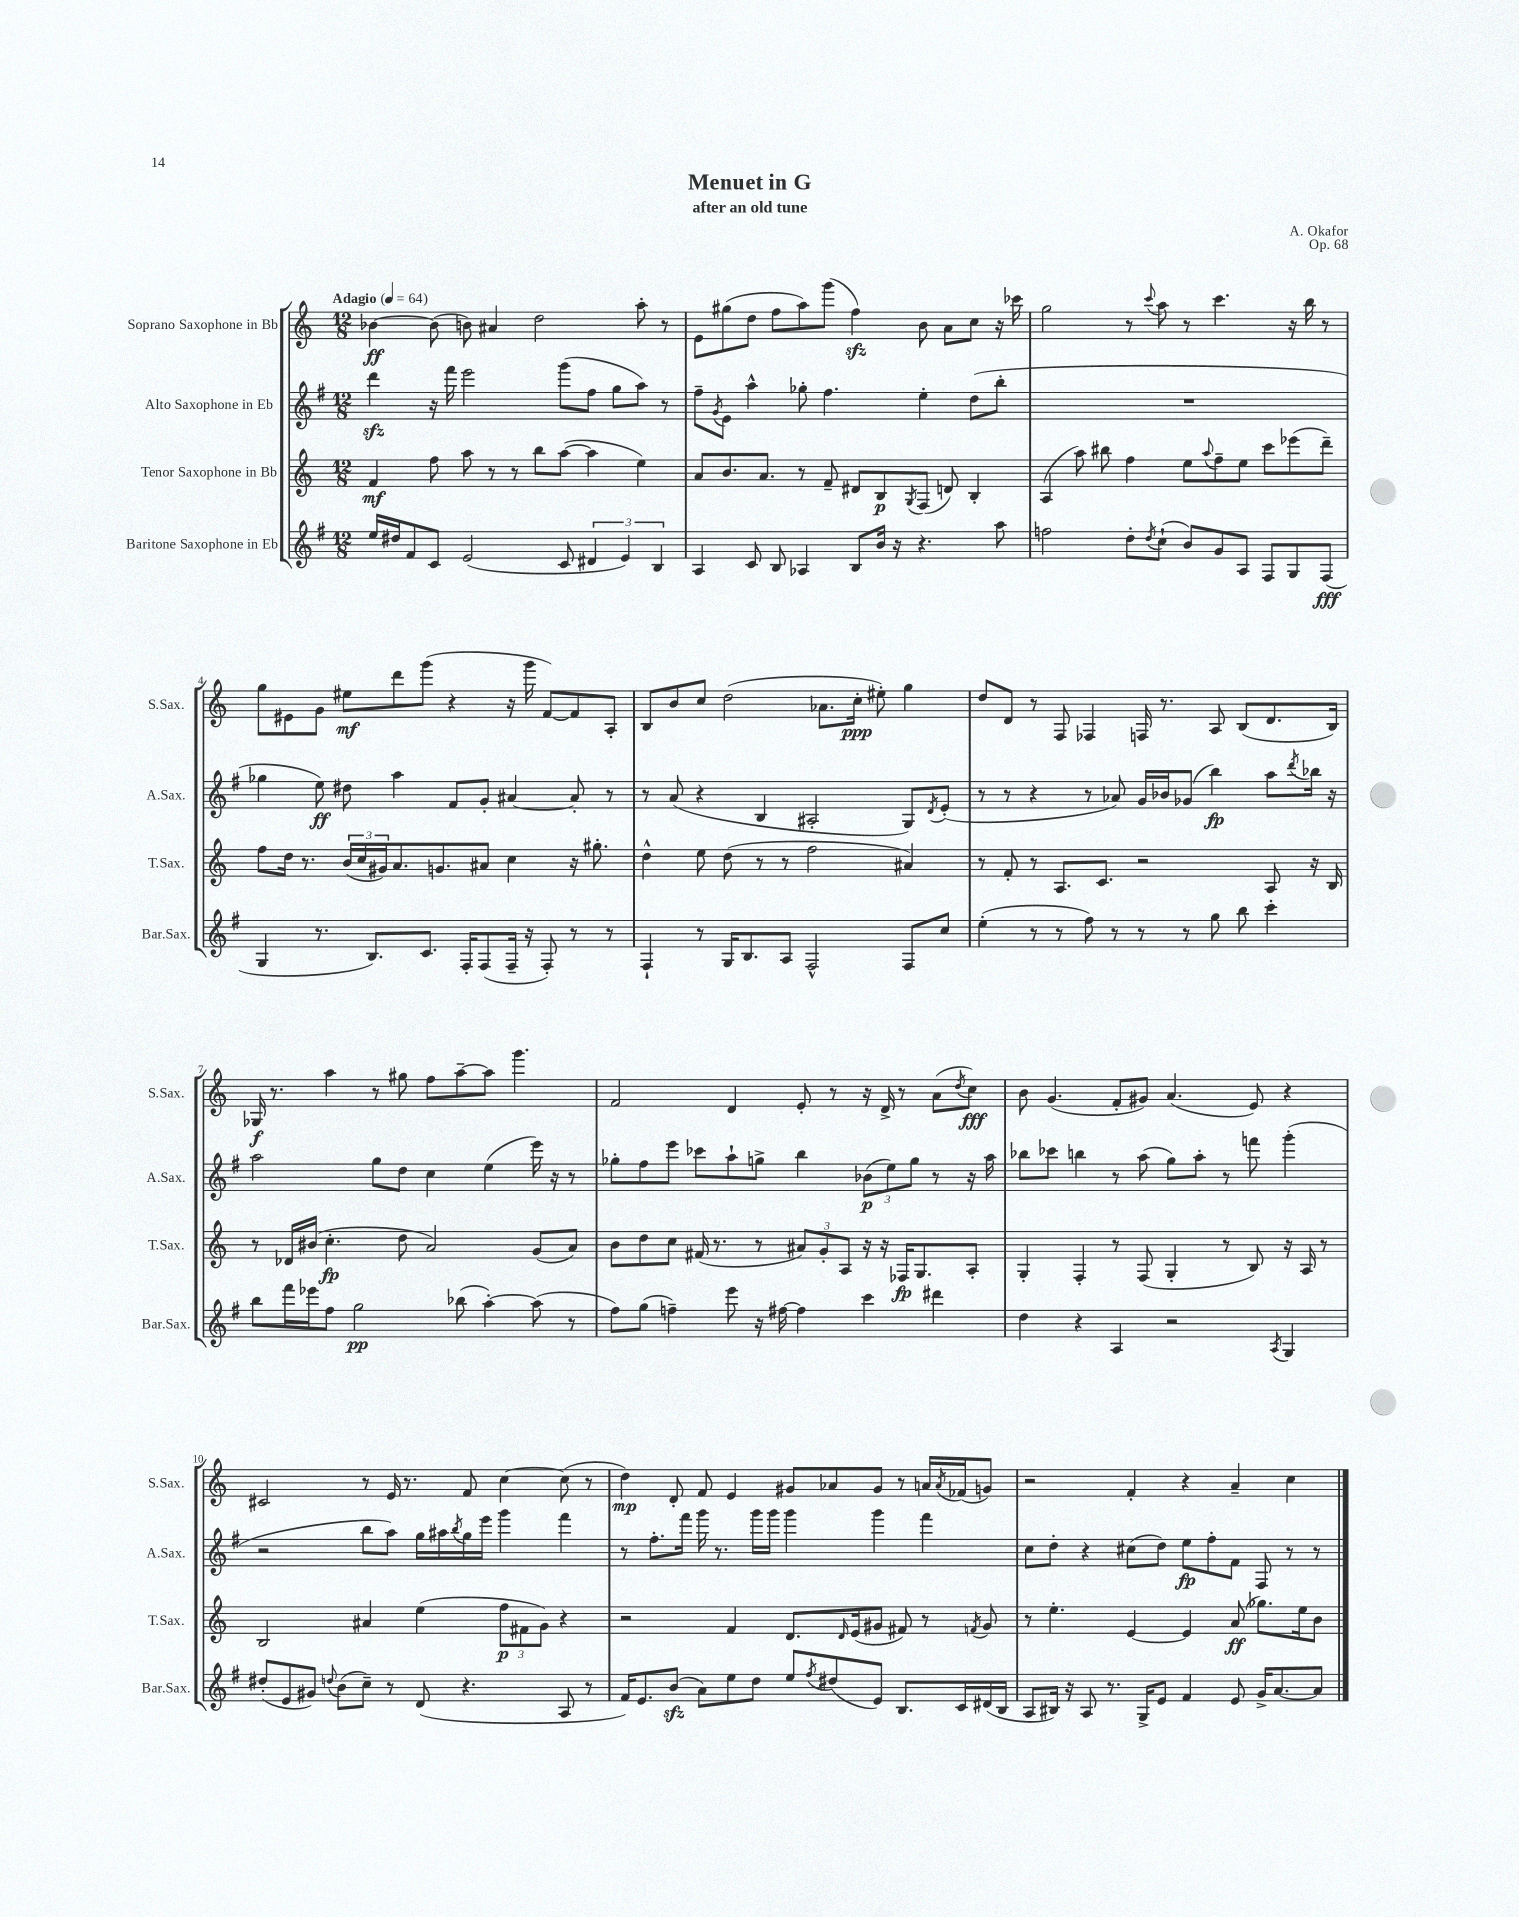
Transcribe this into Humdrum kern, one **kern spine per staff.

**kern	**dynam	**kern	**dynam	**kern	**dynam	**kern	**dynam
*part4	*part4	*part3	*part3	*part2	*part2	*part1	*part1
*staff4	*staff4	*staff3	*staff3	*staff2	*staff2	*staff1	*staff1
*I"Baritone Saxophone in Eb	*	*I"Tenor Saxophone in Bb	*	*I"Alto Saxophone in Eb	*	*I"Soprano Saxophone in Bb	*
*I'Bar.Sax.	*	*I'T.Sax.	*	*I'A.Sax.	*	*I'S.Sax.	*
*clefG2	*	*clefG2	*	*clefG2	*	*clefG2	*
*k[f#]	*	*k[]	*	*k[f#]	*	*k[]	*
*M12/8	*	*M12/8	*	*M12/8	*	*M12/8	*
*MM64	*	*MM64	*	*MM64	*	*MM64	*
=1	=1	=1	=1	=1	=1	=1	=1
!	!	!	!	!	!	!LO:TX:a:B:t=Adagio	!
16ee/LL	.	4f/	mf	4dddzz\	.	[4b-X\	ff
16dd#X/J	.	.	.	.	.	.	.
8f#/	.	.	.	.	.	.	.
8c/J	.	8ff\	.	16r	.	(8b-\]	.
.	.	.	.	16fff#\	.	.	.
(2e/	.	8aa\	.	2eee\	.	8bn\)	.
.	.	8r	.	.	.	4a#X/	.
.	.	8r	.	.	.	.	.
.	.	8bb\L	.	.	.	2dd\	.
8c/	.	([8aa\J	.	(8ggg\L	.	.	.
6d#X/	.	4aa\]	.	8ff#\J	.	.	.
.	.	.	.	8gg\L	.	.	.
6e/)	.	.	.	.	.	.	.
.	.	4ee\)	.	8aa\J)	.	8aa'\	.
6B/	.	.	.	.	.	.	.
.	.	.	.	8r	.	8r	.
=2	=2	=2	=2	=2	=2	=2	=2
4A/	.	8a/L	.	8ff#~\L	.	8e\L	.
.	.	.	.	8qg/	.	.	.
.	.	8.b/	.	8e\J	.	(8gg#X\	.
8c/	.	.	.	4aa^^\	.	8dd\J	.
.	.	8.a/J	.	.	.	.	.
8B/	.	.	.	.	.	8ff\L	.
4A-X/	.	8r	.	8gg-X'\	.	8aa\)	.
.	.	8f~/	.	4.ff#\	.	(8ggg\J	.
8B/L	.	8d#X/L	.	.	.	4ffzz\)	.
16b/Jk	.	8B/	p	.	.	.	.
16r	.	.	.	.	.	.	.
.	.	8qG/	.	.	.	.	.
4.r	.	(8F/J	.	4ee'\	.	8b\	.
.	.	8dn/)	.	.	.	8a\L	.
.	.	4B'/	.	(8dd\L	.	8cc\J	.
8aa\	.	.	.	8bb'\J	.	16r	.
.	.	.	.	.	.	16ccc-X\	.
=3	=3	=3	=3	=3	=3	=3	=3
2ffn\	.	(4A/	.	1.r	.	2gg\	.
.	.	8aa\)	.	.	.	.	.
.	.	8bb#X\	.	.	.	.	.
8dd'\L	.	4ff\	.	.	.	8r	.
8qdd/	.	.	.	.	.	8qqccc/	.
(8cc`\J	.	.	.	.	.	8aa\	.
8b/L)	.	8ee\L	.	.	.	8r	.
.	.	8qqaa/	.	.	.	.	.
8g/	.	8ff~\	.	.	.	4.ccc\	.
8A/J	.	8ee\J	.	.	.	.	.
8F#/L	.	8ccc\L	.	.	.	.	.
8G/	.	(8eee-X\	.	.	.	16r	.
.	.	.	.	.	.	16bb\	.
(8F#/J	fff	8ddd~\J)	.	.	.	8r	.
!!LO:LB:g=z
=4	=4	=4	=4	=4	=4	=4	=4
4G/	.	8ff\L	.	4gg-X\	.	8gg\L	.
.	.	16dd\Jk	.	.	.	8e#X\	.
.	.	8.r	.	.	.	.	.
8.r	.	.	.	8ee\)	ff	8g\J	.
.	.	(24b/LL	.	8dd#X\	.	8ee#X\L	mf
.	.	24cc/	.	.	.	.	.
8.B/L)	.	.	.	.	.	.	.
.	.	24g#X/J)	.	.	.	.	.
.	.	8.a/	.	4aa\	.	8ddd\	.
8.c/J	.	.	.	.	.	(8ggg\J	.
.	.	8.gn/	.	.	.	.	.
.	.	.	.	8f#/L	.	4r	.
16F#'/KL	.	.	.	.	.	.	.
(8F#/	.	8a#X/J	.	8g'/J	.	.	.
16F#~/Jk	.	4cc\	.	[4a#X/	.	16r	.
16r	.	.	.	.	.	16ggg\	.
8F#'/)	.	.	.	.	.	[8f/L)	.
8r	.	16r	.	8a#'/]	.	8f/]	.
.	.	8.gg#X'\	.	.	.	.	.
8r	.	.	.	8r	.	8A'/J	.
=5	=5	=5	=5	=5	=5	=5	=5
4F#`/	.	4dd^^\	.	8r	.	8B/L	.
.	.	.	.	(8a/	.	8b/	.
8r	.	8ee\	.	4r	.	8cc/J	.
16G/KL	.	(8dd\	.	.	.	(2dd\	.
8.B/	.	.	.	.	.	.	.
.	.	8r	.	4B/	.	.	.
8A/J	.	8r	.	.	.	.	.
2F#^^/	.	2ff\	.	2A#X'/	.	.	.
.	.	.	.	.	.	8.a-X\L	.
.	.	.	.	.	.	16cc'\Jk	ppp
.	.	.	.	.	.	8ee#X'\)	.
8F#/L	.	4a#X/)	.	8G/L)	.	4gg\	.
.	.	.	.	8qd/	.	.	.
8cc/J	.	.	.	(8e'/J	.	.	.
=6	=6	=6	=6	=6	=6	=6	=6
(4ee'\	.	8r	.	8r	.	8dd/L	.
.	.	8f'/	.	8r	.	8d/J	.
8r	.	8r	.	4r	.	8r	.
8r	.	8.A/L	.	.	.	8F/	.
8ff#\)	.	.	.	8r	.	4F-X/	.
.	.	8.c/J	.	.	.	.	.
8r	.	.	.	8a-X/)	.	.	.
8r	.	2r	.	16g/LL	.	16Fn/	.
.	.	.	.	16b-X/J	.	8.r	.
8r	.	.	.	(8g-X/J	.	.	.
8gg\	.	.	.	4bb\)	fp	8A/	.
8bb\	.	.	.	.	.	(8B/L	.
4ccc'\	.	8A/	.	8aa\L	.	8.d/	.
.	.	.	.	8qddd/	.	.	.
.	.	16r	.	16bb-X\Jk	.	.	.
.	.	16B/	.	16r	.	16B/Jk)	.
!!LO:LB:g=z
=7	=7	=7	=7	=7	=7	=7	=7
8bb\L	.	8r	.	2aa\	.	16G-X/	f
.	.	.	.	.	.	8.r	.
16fff#\L	.	16d-X/LL	.	.	.	.	.
16eee-X\J	.	(16b#X/JJ	.	.	.	.	.
8ff#\J	.	4.cc'\	fp	.	.	4aa\	.
2gg\	pp	.	.	.	.	.	.
.	.	.	.	8gg\L	.	8r	.
.	.	8dd\	.	8dd\J	.	8gg#X\	.
.	.	2a/)	.	4cc\	.	8ff\L	.
(8bb-X\	.	.	.	.	.	[8aa~\	.
[4aa'\)	.	.	.	(4ee\	.	8aa\J]	.
.	.	.	.	.	.	4.ggg\	.
(8aa\]	.	(8g/L	.	16eee\)	.	.	.
.	.	.	.	16r	.	.	.
8r	.	8a/J)	.	8r	.	.	.
=8	=8	=8	=8	=8	=8	=8	=8
8ff#\L)	.	8b\L	.	8gg-X'\L	.	2f/	.
(8gg\J	.	8dd\	.	8ff#\	.	.	.
4ffn~\)	.	8cc\J	.	8eee\J	.	.	.
.	.	(16f#X/	.	8ccc-X\L	.	.	.
.	.	8.r	.	.	.	.	.
8eee\	.	.	.	8aa`\	.	4d/	.
16r	.	8r	.	8ggn^\J	.	.	.
[16ff#X\	.	.	.	.	.	.	.
4ff#\]	.	12a#X/L)	.	4bb\	.	8e'/	.
.	.	12g'/	.	.	.	.	.
.	.	.	.	.	.	8r	.
.	.	12A/J	.	.	.	.	.
4ccc\	.	16r	.	(12b-X\L	p	16r	.
.	.	16r	.	.	.	16d^/	.
.	.	.	.	12ee\)	.	.	.
.	.	16F-X/KL	fp	.	.	8r	.
.	.	.	.	12gg\J	.	.	.
.	.	8.G/	.	.	.	.	.
4ddd#X\	.	.	.	8r	.	(8a\L	.
.	.	.	.	.	.	8qdd/	.
.	.	8A'/J	.	16r	.	8cc\J)	fff
.	.	.	.	16aa\	.	.	.
=9	=9	=9	=9	=9	=9	=9	=9
4dd\	.	4G'/	.	8bb-X\L	.	8b\	.
.	.	.	.	8ccc-X\J	.	(4.g/	.
4r	.	4F'/	.	4bbn\	.	.	.
4A/	.	8r	.	8r	.	8f'/L	.
.	.	(8F/	.	(8aa\	.	8g#X/J)	.
2r	.	4G'/	.	8gg\L)	.	(4.a/	.
.	.	.	.	8aa'\J	.	.	.
.	.	8r	.	8r	.	.	.
.	.	8B/)	.	8fffn\	.	8e/)	.
8qA/	.	.	.	.	.	.	.
4G/	.	16r	.	(4ggg'\	.	4r	.
.	.	16A/	.	.	.	.	.
.	.	8r	.	.	.	.	.
!!LO:LB:g=z
=10	=10	=10	=10	=10	=10	=10	=10
(8dd#X'/L	.	2B/	.	2r	.	2c#X/	.
8e/	.	.	.	.	.	.	.
8g#X/J)	.	.	.	.	.	.	.
8qqddn/	.	.	.	.	.	.	.
(8b\L	.	.	.	.	.	.	.
8cc~\J)	.	4a#X/	.	8bb\L	.	8r	.
8r	.	.	.	8aa\J)	.	16e/	.
.	.	.	.	.	.	8.r	.
(8d/	.	(4ee\	.	16gg\LL	.	.	.
.	.	.	.	16aa#X\	.	.	.
.	.	.	.	8qbb/	.	.	.
4.r	.	.	.	16gg\	.	8f/	.
.	.	.	.	16eee\JJ	.	.	.
.	.	12ff\L	p	4ggg\	.	[4cc\	.
.	.	12f#X\	.	.	.	.	.
.	.	12g\J)	.	.	.	.	.
8A/	.	4r	.	4fff#\	.	(8cc\]	.
8r	.	.	.	.	.	8r	.
=11	=11	=11	=11	=11	=11	=11	=11
16f#/KL)	.	2r	.	8r	.	4dd\)	mp
8.e/	.	.	.	.	.	.	.
.	.	.	.	8.ff#'\L	.	.	.
(8bzz/J	.	.	.	.	.	8d'/	.
.	.	.	.	16fff#\Jk	.	.	.
8a\L)	.	.	.	16ggg\	.	8f/	.
.	.	.	.	8.r	.	.	.
8ee\	.	4f/	.	.	.	4e/	.
8dd\J	.	.	.	16ggg\LL	.	.	.
.	.	.	.	16ggg\JJ	.	.	.
8ee/L	.	8.d/L	.	4ggg\	.	8g#X/L	.
8qff#/	.	.	.	.	.	.	.
(8dd#X/	.	.	.	.	.	8a-X/	.
.	.	16qqd/	.	.	.	.	.
.	.	(16e/k	.	.	.	.	.
8e/J)	.	8g#X/J	.	4ggg\	.	8g#/J	.
8.B/L	.	8f#X/)	.	.	.	8r	.
.	.	8r	.	4fff#\	.	16an/LL	.
.	.	.	.	.	.	8qa/	.
16c/L	.	.	.	.	.	(16f-X/J	.
.	.	8qfn/	.	.	.	.	.
(16d#X/	.	8g#/	.	.	.	8gn/J)	.
16B/JJ	.	.	.	.	.	.	.
=12	=12	=12	=12	=12	=12	=12	=12
8A/L	.	8r	.	8cc\L	.	2r	.
16B#X/Jk)	.	4.ee'\	.	8dd'\J	.	.	.
16r	.	.	.	.	.	.	.
8A/	.	.	.	4r	.	.	.
8.r	.	.	.	.	.	.	.
.	.	[4e/	.	(8cc#X\L	.	4f'/	.
16G^/KL	.	.	.	.	.	.	.
8e/J	.	.	.	8dd\J)	.	.	.
4f#/	.	4e/]	.	8ee\L	fp	4r	.
.	.	.	.	8ff#'\	.	.	.
8e/	.	(8a/	ff	8f#\J	.	4a~/	.
16g^/KL	.	8.gg-X\L)	.	8F#/	.	.	.
[8.a/	.	.	.	.	.	.	.
.	.	.	.	8r	.	4cc\	.
.	.	16ee\k	.	.	.	.	.
8a/J]	.	8b\J	.	8r	.	.	.
==	==	==	==	==	==	==	==
*-	*-	*-	*-	*-	*-	*-	*-
